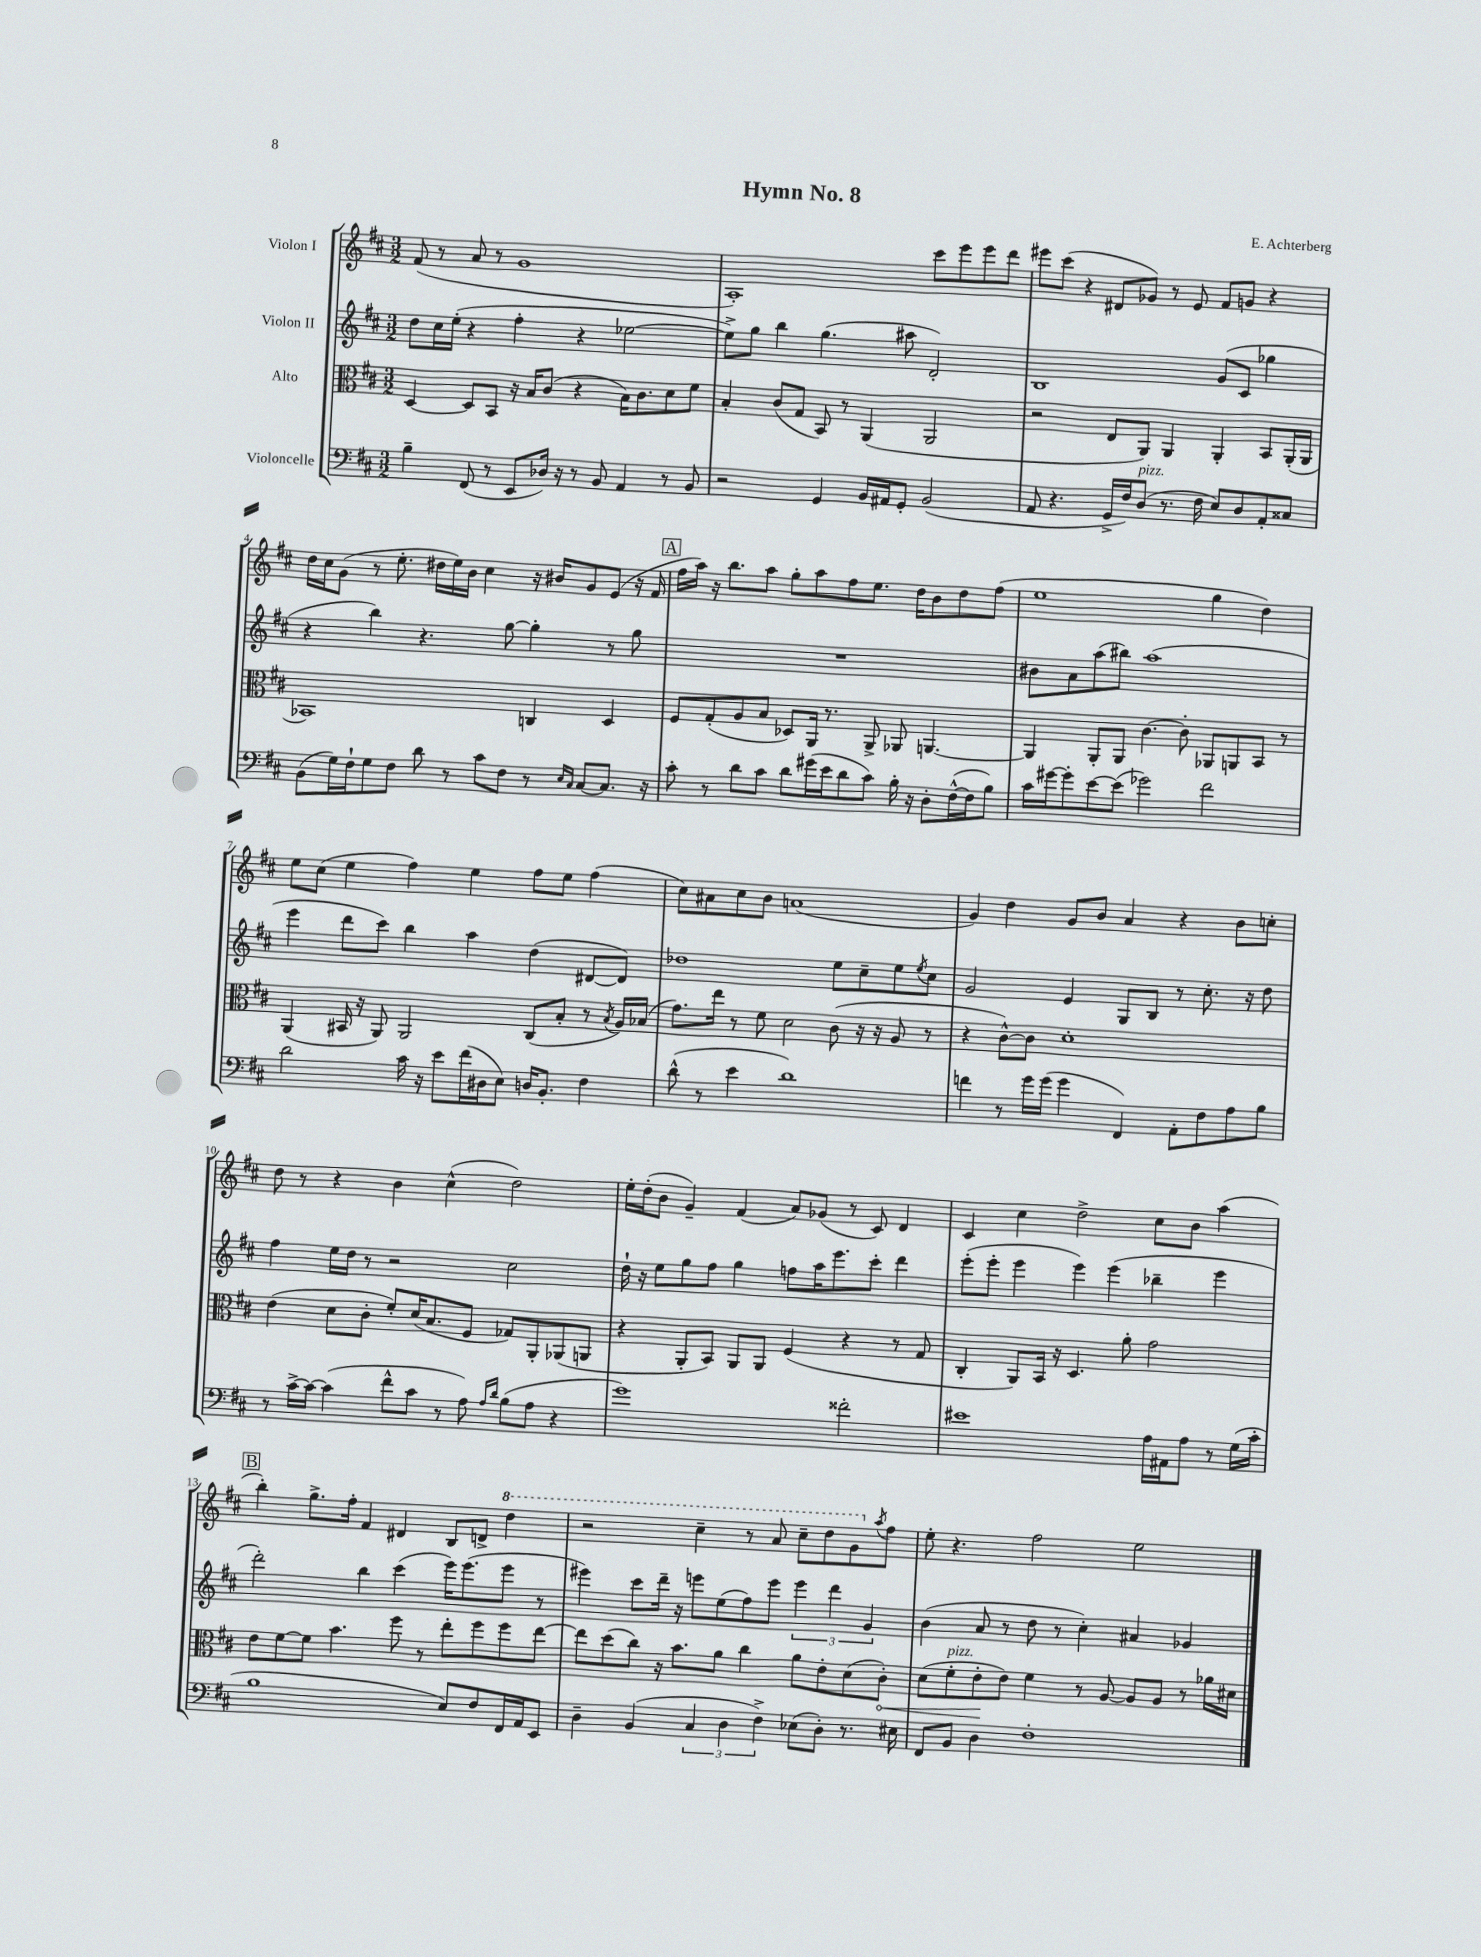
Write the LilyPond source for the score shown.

\header { title = "Hymn No. 8" composer = "E. Achterberg" }
<<
\new StaffGroup <<
\new Staff = "s0" \with { instrumentName = "Violon I" } {
    \clef treble \key d \major \numericTimeSignature \time 3/2
    fis'8( r8 a'8 r8 g'1 |
    a1-.) cis'''8 e'''8 e'''8 d'''8 |
    eis'''8 cis'''8( r4 dis'8 ges'8) r8 e'8 fis'8 g'8 r4 |
    d''16 cis''16 g'8( r8 e''8.-. dis''16 e''16) b'16 cis''4 r16 bis'16 g'8 e'8( r16 fis'16 |
    \mark \markup { \box "A" } fis''16 a''16) r16 b''8. a''8 g''8-. a''8 fis''8 e''8. d''16 b'8 d''8 fis''8( |
    e''1 g''4 d''4) |
    e''8 cis''8( e''4 fis''4) e''4 fis''8 e''8 fis''4( |
    cis''8) ais'8 cis''8 b'8 a'1( |
    g'4) d''4 g'8 b'8 a'4 r4 b'8 c''8-. |
    d''8 r8 r4 b'4 cis''4-^( d''2) |
    e''16-. d''16-.( b'8 g'4--) fis'4( a'8) ges'8( r8 cis'8) d'4 |
    cis'4 cis''4 d''2-> cis''8 b'8 a''4( |
    \mark \markup { \box "B" } b''4-.) g''8.-> fis''16-. fis'4 dis'4 b8 d'8-> \ottava #1 d'''4 |
    r2 cis'''4-- r8 a''8 cis'''8-- d'''8 g''8 \ottava #0 \acciaccatura { a''8 } fis''8 |
    e''8-. r4. fis''2 e''2 \bar "|." |
}
\new Staff = "s1" \with { instrumentName = "Violon II" } {
    \clef treble \key d \major \numericTimeSignature \time 3/2
    d''8 cis''16 e''16-.( r4 fis''4-. r4 ees''2~ |
    ees''8->) g''8 b''4 g''4.( ais''8 d'2-.) |
    b1 g'8( cis'8 ges''4 |
    r4 b''4) r4. g''8~ g''4-. r8 g''8 |
    \mark \markup { \box "A" } R1. |
    bis'8 a'8 a''8( bis''8) a''1( |
    e'''4 d'''8 cis'''8) b''4 a''4 d''4( dis'8~ dis'8) |
    des''1 e''8 cis''8-- e''8 \acciaccatura { e''8 } cis''8 |
    g'2 e'4 g8 b8 r8 cis''8.-. r16 d''8 |
    fis''4 e''16 d''16 r8 r2 cis''2 |
    d''16-! r16 e''8 g''8 fis''8 g''4 f''8 a''16 e'''8. cis'''8-. d'''4 |
    e'''8-.( e'''8-. e'''4 e'''4) e'''4( bes''4-- e'''4 |
    \mark \markup { \box "B" } d'''2-.) b''4 cis'''4( e'''16) e'''8.( e'''8 r8 |
    eis'''4) cis'''8 d'''16-- r16 e'''8 e''8( fis''8) e'''8 \tuplet 3/2 { e'''4 d'''4 g'4 } |
    b'4( a'8 r8 d''8 r8 cis''4-.) ais'4 ges'4 \bar "|." |
}
\new Staff = "s2" \with { instrumentName = "Alto" } {
    \clef alto \key d \major \numericTimeSignature \time 3/2
    d4~ d8 b,8 r16 b16 cis'8( r4 b16) cis'8. d'8 fis'8 |
    b4-. cis'8( g8 b,8) r8 a,4( a,2 |
    r2 e8 a,8) a,4 a,4-. b,8 a,16-.( a,16 |
    bes,1) c4 d4 |
    \mark \markup { \box "A" } fis8 g8-.( a8 b8 des8) a,16 r8. a,8-> aes,8 a,4.~ |
    a,4 a,8-. a,8 cis'4.~ cis'8-. aes,8 a,8 b,8 r8 |
    a,4( bis,16 r16 a,8) a,2 cis8( b8-. r8 \acciaccatura { b8 } a16) bes16( |
    g'8.) e''16 r8 fis'8 d'2 cis'8( r16 r16 a8 r8 |
    r4 cis'8~-^) cis'8 d'1-. |
    e'4( d'8 cis'8-. fis'8-.) d'16( b8. fis8 ges8) a,8-. aes,8( a,8 |
    r4 a,8-. b,8) a,8 a,8 fis4( r4 r8 g8 |
    cis4-. a,8) b,16 r16 d4. a'8-. g'2 |
    \mark \markup { \box "B" } e'8 fis'8~ fis'8 b'4. fis''8 r8 e''8-. fis''8 fis''8 e''8~ |
    e''8 d''8( cis''8) r16 b'8. a'8 cis''4 a'8 e'8-. d'8( \once \override Hairpin.circled-tip = ##t cis'8-.\<) |
    d'8( fis'8-.^\markup { \italic "pizz." } e'8-.\! e'8) fis'4 r8 a8~ a8 a8 r8 aes'16 dis'16 \bar "|." |
}
\new Staff = "s3" \with { instrumentName = "Violoncelle" } {
    \clef bass \key d \major \numericTimeSignature \time 3/2
    b4-- fis,8( r8 e,8 des16) r16 r8 b,8 a,4 r8 b,8 |
    r2 g,4 b,16 ais,16 g,8-. b,2( |
    a,8 r4. g,16-> fis16) d8^\markup { \italic "pizz." }( r8. fis16 e8) d8 a,8-. cisis8 |
    b,8( g16) fis16-! g8 fis8 d'8 r8 cis'8 fis8 r8 \grace { e16 cis16 } cis8~ cis8. r16 |
    \mark \markup { \box "A" } cis'8-. r8 d'8 cis'8 d'8 gis'16( e'16 d'8 cis'8) b16-. r16 d8-. fis16~-^( fis16 b8) |
    cis'16 gis'16~ gis'8-. e'8~ e'8( ges'2) fis'2 |
    d'2 cis'16 r16 e'8 fis'16( dis16 e8) d16 b,8.-. fis4 |
    d'8-^( r8 e'4 d'1) |
    f'4 r8 g'16 g'16( g'4 fis,4) a,8-. fis8 a8 b8 |
    r8 cis'16~-> cis'16~ cis'4( fis'8-^ cis'8 r8 a8) \grace { a16 d'16 } b8( a8 r4 |
    g'1) fisis'2-. |
    eis'1 a16 ais,16 a8 r8 g16( cis'16-. |
    \mark \markup { \box "B" } b1 e8) fis8 fis,16 a,16 e,8 |
    d4-- b,4( \tuplet 3/2 { cis4 d4 fis4->) } ees8( d8-.) r8. eis16 |
    fis,8 b,8 d4 fis1-. \bar "|." |
}
>>
>>
